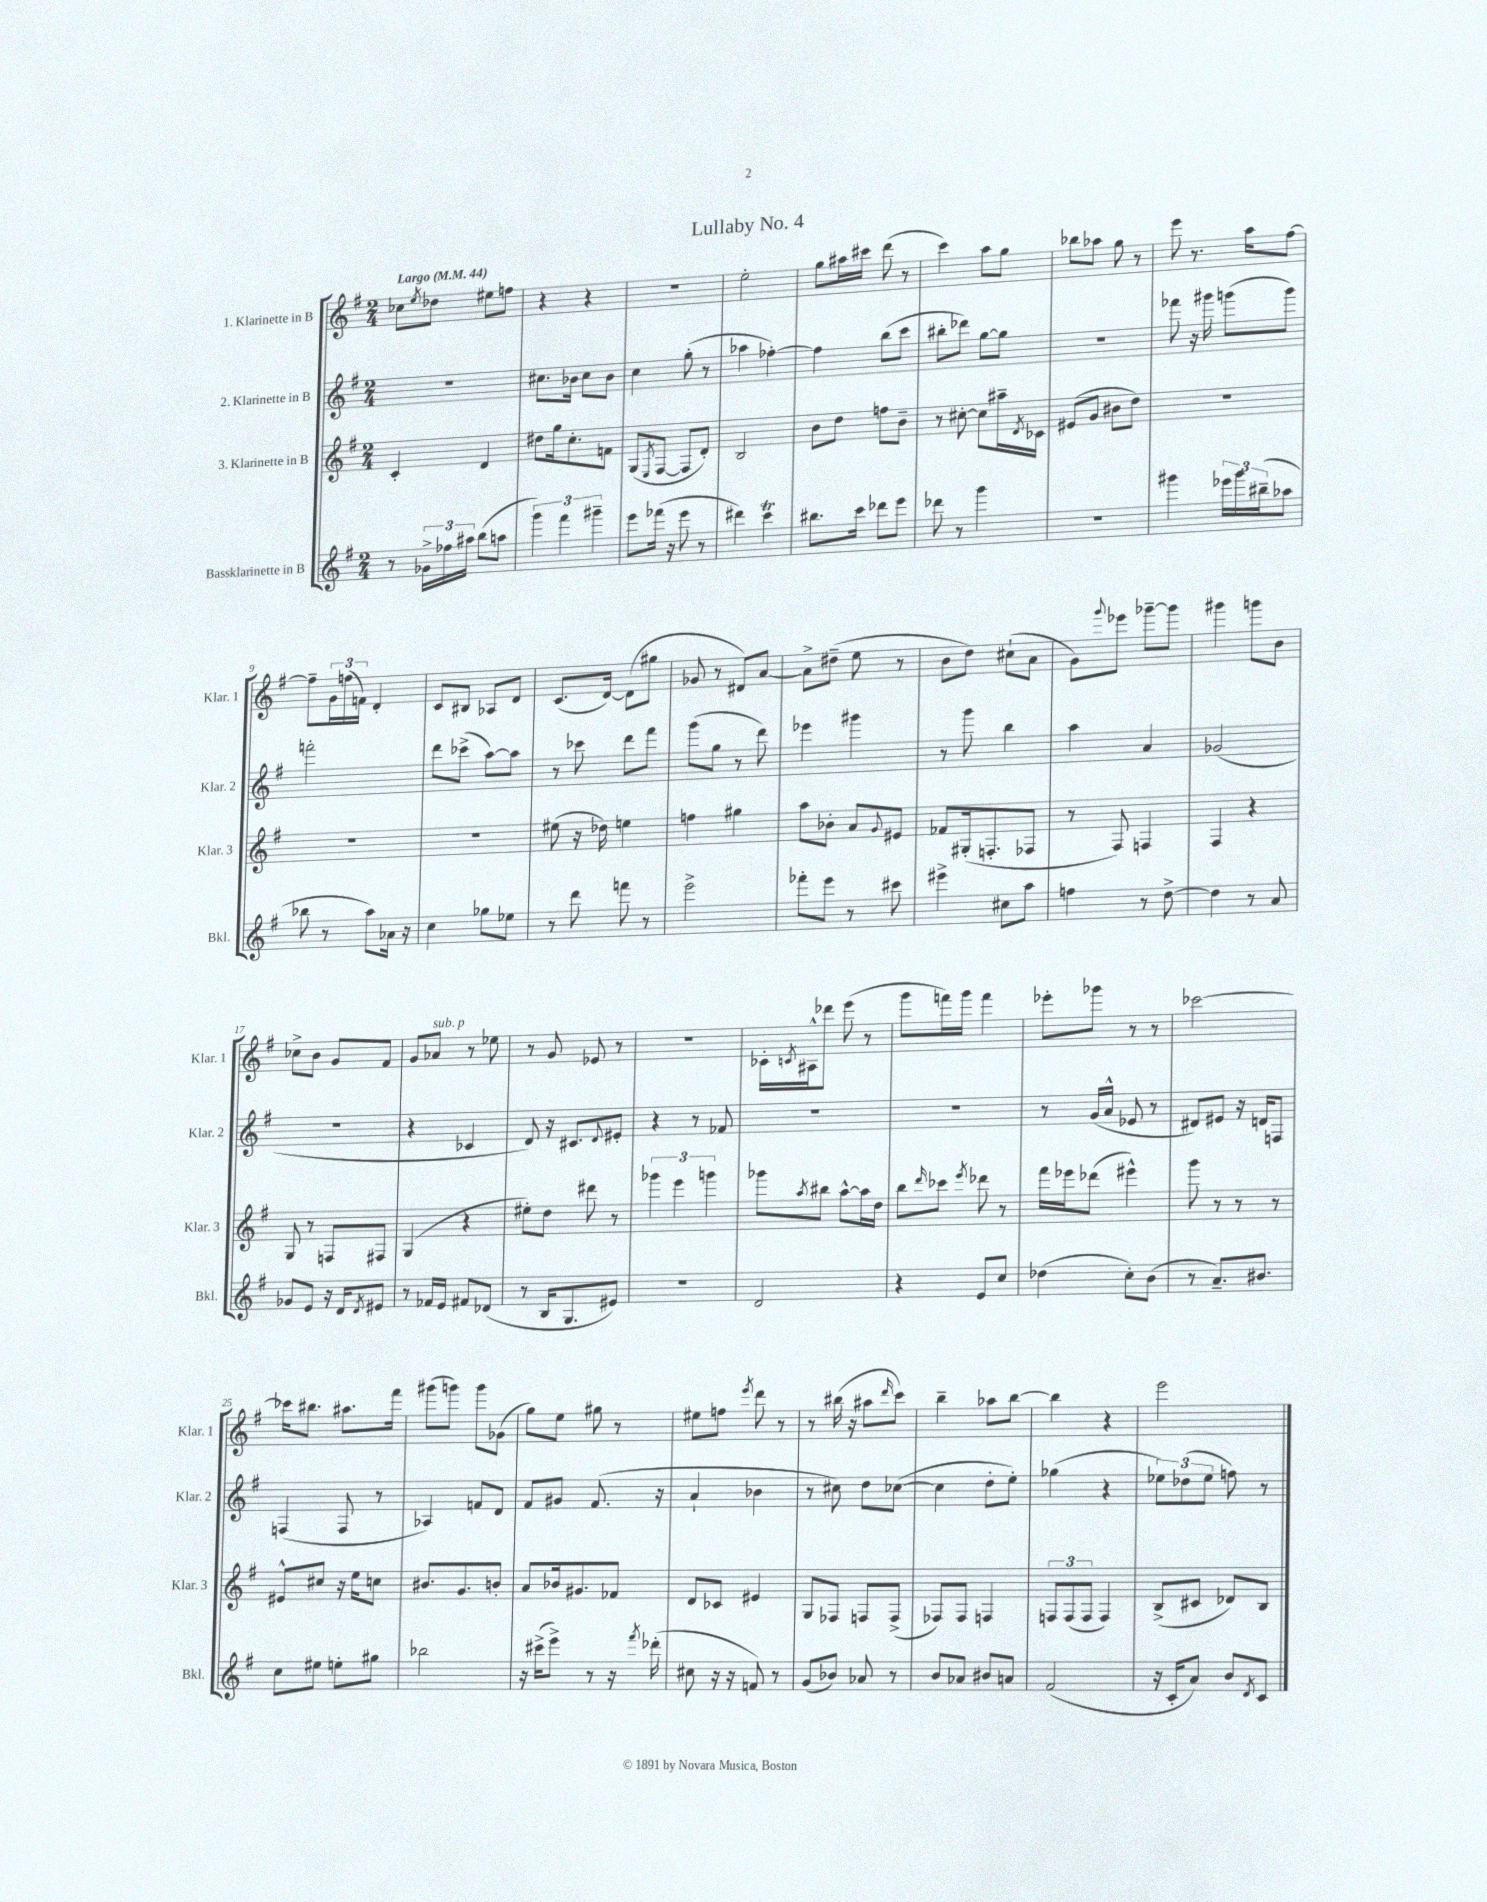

**kern	**kern	**kern	**kern
*part4	*part3	*part2	*part1
*staff4	*staff3	*staff2	*staff1
*I"Bassklarinette in B	*I"3. Klarinette in B	*I"2. Klarinette in B	*I"1. Klarinette in B
*I'Bkl.	*I'Klar. 3	*I'Klar. 2	*I'Klar. 1
*clefG2	*clefG2	*clefG2	*clefG2
*k[f#]	*k[f#]	*k[f#]	*k[f#]
*M2/4	*M2/4	*M2/4	*M2/4
*MM44	*MM44	*MM44	*MM44
=1	=1	=1	=1
!	!	!	!LO:TX:a:B:t=Largo
8r	4c'/	2r	8cc-X\L
.	.	.	8qee/
24g-X^\LL	.	.	8dd-X\J
24ff-X\	.	.	.
24aa#X\JJ	.	.	.
(8bb\L	4d/	.	8ee#X\L
8aan\J	.	.	8ffn\J
=2	=2	=2	=2
6ggg\)	8dd#X\L	8.cc#X\L	4r
.	16gg\k	.	.
6fff#\	.	.	.
.	8.cc'\	16b-X\Jk	.
.	.	8cc#\L	4r
6ggg#X~\	.	.	.
.	8fn\J	8b-\J	.
=3	=3	=3	=3
8eee\L	(8G/L	4cc\	2r
.	8qE/	.	.
(16fff-X\Jk	[8F#/J	.	.
16r	.	.	.
8eee\	8F#/L]	(8gg'\	.
8r	8d'/J)	8r	.
=4	=4	=4	=4
4ddd#X\)	2B/	4aa-X\	2ee'\
4cccT\	.	[4ff-X'\)	.
=5	=5	=5	=5
8.bb#X\L	8b\L	4ff-\]	8gg\L
.	8dd\J	.	16aa#X\L
16ccc\Jk	.	.	16ccc#X\JJ
8ddd-X\L	8ffn\L	(8bb\L	(8ddd\
8eee\J	8b~\J	8ccc\J	8r
=6	=6	=6	=6
8ddd-X\	8r	8bb#X'\L	4ccc\)
8r	[8cc#X'\	8ddd-X\J)	.
4ggg\	8cc#\L]	[8gg\L	8aa\L
.	16aa#X~\L	8gg\J]	8gg\J
.	8qd/	.	.
.	16c-X\JJ	.	.
=7	=7	=7	=7
2r	(8e#X/L	2r	8bb-X\L
.	8g/J	.	8aa-X\J
.	8b#X\L	.	8gg\
.	8dd\J)	.	8r
=8	=8	=8	=8
4ggg#X\	2r	8fff-X\	8eee\
.	.	16r	8.r
.	.	16ggg#X\	.
24eee-X\LL	.	(8gggn\L	.
24ggg#\	.	.	.
.	.	.	16aa\KL
(24bb#X~\J	.	.	.
8aa-X\J	.	8ggg\J)	[8ff#\J
!!LO:LB:g=z
=9	=9	=9	=9
8bb-X\	2r	2fffn'\	8ff#~\L]
8r	.	.	24g\L
.	.	.	(24ffn\
.	.	.	24fn\JJ)
8aa\L)	.	.	4d'/
16a-X\Jk	.	.	.
16r	.	.	.
=10	=10	=10	=10
4cc\	2r	8ddd\L	8c/L
.	.	(8ccc-X^\J	8B#X/J
8gg-X\L	.	[8aa\L)	8A-X/L
8ee-X\J	.	8aa\J]	8d/J
=11	=11	=11	=11
8r	(8ee#X\	8r	(8.c/L
8ddd\	16r	8ccc-X\	.
.	16dd-X\)	.	[16d/Jk)
8fffn\	4een\	8ddd\L	(8d\L]
8r	.	8fff#\J	8gg#X\J
=12	=12	=12	=12
2eee^\	4ffn\	(8ggg\L	8g-X/
.	.	8gg\J	8r
.	4gg#X\	8r	8d#X/L)
.	.	8ddd\)	[8a/J
=13	=13	=13	=13
8fff-X'\L	8aa\L	4eee-X\	8a^\L]
8eee\J	8b-X'\J	.	(8dd#X~\J
8r	8a/L	4ggg#X\	8ee\
.	8qqg/	.	.
8ccc#X\	8e#X/J	.	8r
=14	=14	=14	=14
4eee#X^\	8f-X/L	8r	8b\L
.	(16G#X'/k	8ggg\	8dd\J)
.	8.Fn'/	.	.
8cc#X\L	.	4bb\	(8cc#X`\L
8aa\J	8F-X/J	.	8a\J
=15	=15	=15	=15
4ffn\	8r	4aa\	8g\L)
.	.	.	8qqggg/
.	8F#/)	.	8eee-X\J
8r	4Fn/	4a/	[8ggg-X~\L
[8dd^\	.	.	8ggg-\J]
=16	=16	=16	=16
4dd\]	4F#/	(2g-X/	4ggg#X\
8r	4r	.	8gggn\L
8a/	.	.	8b\J
!!LO:LB:g=z
=17	=17	=17	=17
8g-X/L	8G/	2r	8cc-X^\L
8e/J	8r	.	8b\J
16r	8Fn/L	.	8g/L
16d/KL	.	.	.
8qd/	.	.	.
8e#X/J	8F#X/J	.	8f#/J
=18	=18	=18	=18
8r	(4G/	4r	8g/L
!	!	!	!LO:TX:a:i:t=sub. p
16f-X/LL	.	.	8a-X/J
16e/JJ	.	.	.
8f#X/L	4r	4c-X/	8r
(8d-X/J	.	.	8ee-X\
=19	=19	=19	=19
8r	8ee#X'\L)	8d/)	8r
16B/KL	8dd\J	16r	8g/
8.G/	.	8.c#X/L	.
.	8ddd#X\	.	8e-X/
.	.	8qqd/	.
8e#X/J)	8r	8e#X'/J	8r
=20	=20	=20	=20
2r	6ggg-X\	4r	2r
.	6eee\	.	.
.	.	8r	.
.	6gggn\	.	.
.	.	8f-X/	.
=21	=21	=21	=21
2d/	8ggg-X\L	2r	16c-X'\LL
.	.	.	8qcn/
.	.	.	16A#X^^\J
.	8qaa/	.	.
.	8bb#X\J	.	8ddd-X\J
.	[8aa^^\L	.	(8eee\
.	16aa\L]	.	8r
.	16dd\JJ	.	.
=22	=22	=22	=22
4r	8bb\L	2r	8ggg\L
.	16qqddd/	.	.
.	8ccc-X\J	.	16fffn\L)
.	.	.	16ggg\JJ
.	8qeee/	.	.
8e/L	8ddd-X\	.	4fff\
8cc/J	8r	.	.
=23	=23	=23	=23
(4dd-X\	16fff#\LL	8r	8eee-X'\L
.	16eee-X\J	.	.
.	(8ddd-X\J	(16g/LL	8ggg-X\J
.	.	16a^^/JJ	.
8cc'\L)	4eee#X^^\)	8e-X/	8r
(8b\J	.	8r	8r
=24	=24	=24	=24
8r	8ggg\	8d#X/L)	[2ccc-X\
8.a~/L)	8r	8e#X/J	.
.	8r	16r	.
8.b#X/J	.	16dn/KL	.
.	8r	8Fn/J	.
!!LO:LB:g=z
=25	=25	=25	=25
8cc\L	8e#X^^/L	(4Fn/	16ccc-X\KL]
.	.	.	8.bb#X\J
8ee#X\J	8cc#X/J	.	.
8een'\L	16r	8F/	8.aa#X\L
.	16ee\KL	.	.
8gg#X\J	8ccn\J	8r	.
.	.	.	16fff#\Jk
=26	=26	=26	=26
2bb-X\	8.b#X/L	4A-X/)	(8ggg#X\L
.	.	.	8gggn\J)
.	8.g/	.	.
.	.	8fn/L	8ggg\L
.	8bn'/J	8d/J	(8g-X\J
=27	=27	=27	=27
16r	8a/L	8f#/L	8gg\L)
(16ccc#X^\KL	.	.	.
8eee^\J)	16b-X/k	8g#X/J	8ee\J
.	8.g#X/	.	.
8r	.	(8.f#/	8gg#X\
16r	8f-X/J	.	8r
8qfff#/	.	.	.
(16ddd-X'\	.	16r	.
=28	=28	=28	=28
8cc#X\	8d/L	4a`/	8ee#X\L
16r	8c-X/J	.	8ffn\J
16r	.	.	.
.	.	.	8qeee/
8fn/)	4e#X/	4b-X\	8ddd\
8r	.	.	8r
=29	=29	=29	=29
(8g/L	8G/L	8r	8r
8b-X/J)	8F-X/J	8cc#X\)	(16bb#X\
.	.	.	16r
8a-X/	8Fn/L	8dd\L	8aa#X\L
.	.	.	16qqddd/
8r	(8F^/J	([8cc-X\J	8ccc\J)
=30	=30	=30	=30
8b/L	8F-X/L)	4cc-\]	4bb~\
8a-X/J	8F-/J	.	.
8b#X/L	4Fn/	8dd'\L	8aa-X\L
8an/J	.	8ee'\J)	[8bb\J
=31	=31	=31	=31
(2f#/	12Fn/L	(4gg-X\	4bb\]
.	(12F/	.	.
.	12F/J	.	.
.	4F/)	4r	4r
=32	=32	=32	=32
16r	(8B^/L	12ee-X\L)	2eee\
16c'/KL	.	.	.
.	.	(12dd-X\	.
8a/J)	8c#X/J	.	.
.	.	12ee-\J	.
8b/L	8d-X/L)	8ffn\)	.
8qd/	.	.	.
8c/J	8B/J	8r	.
==	==	==	==
*-	*-	*-	*-
